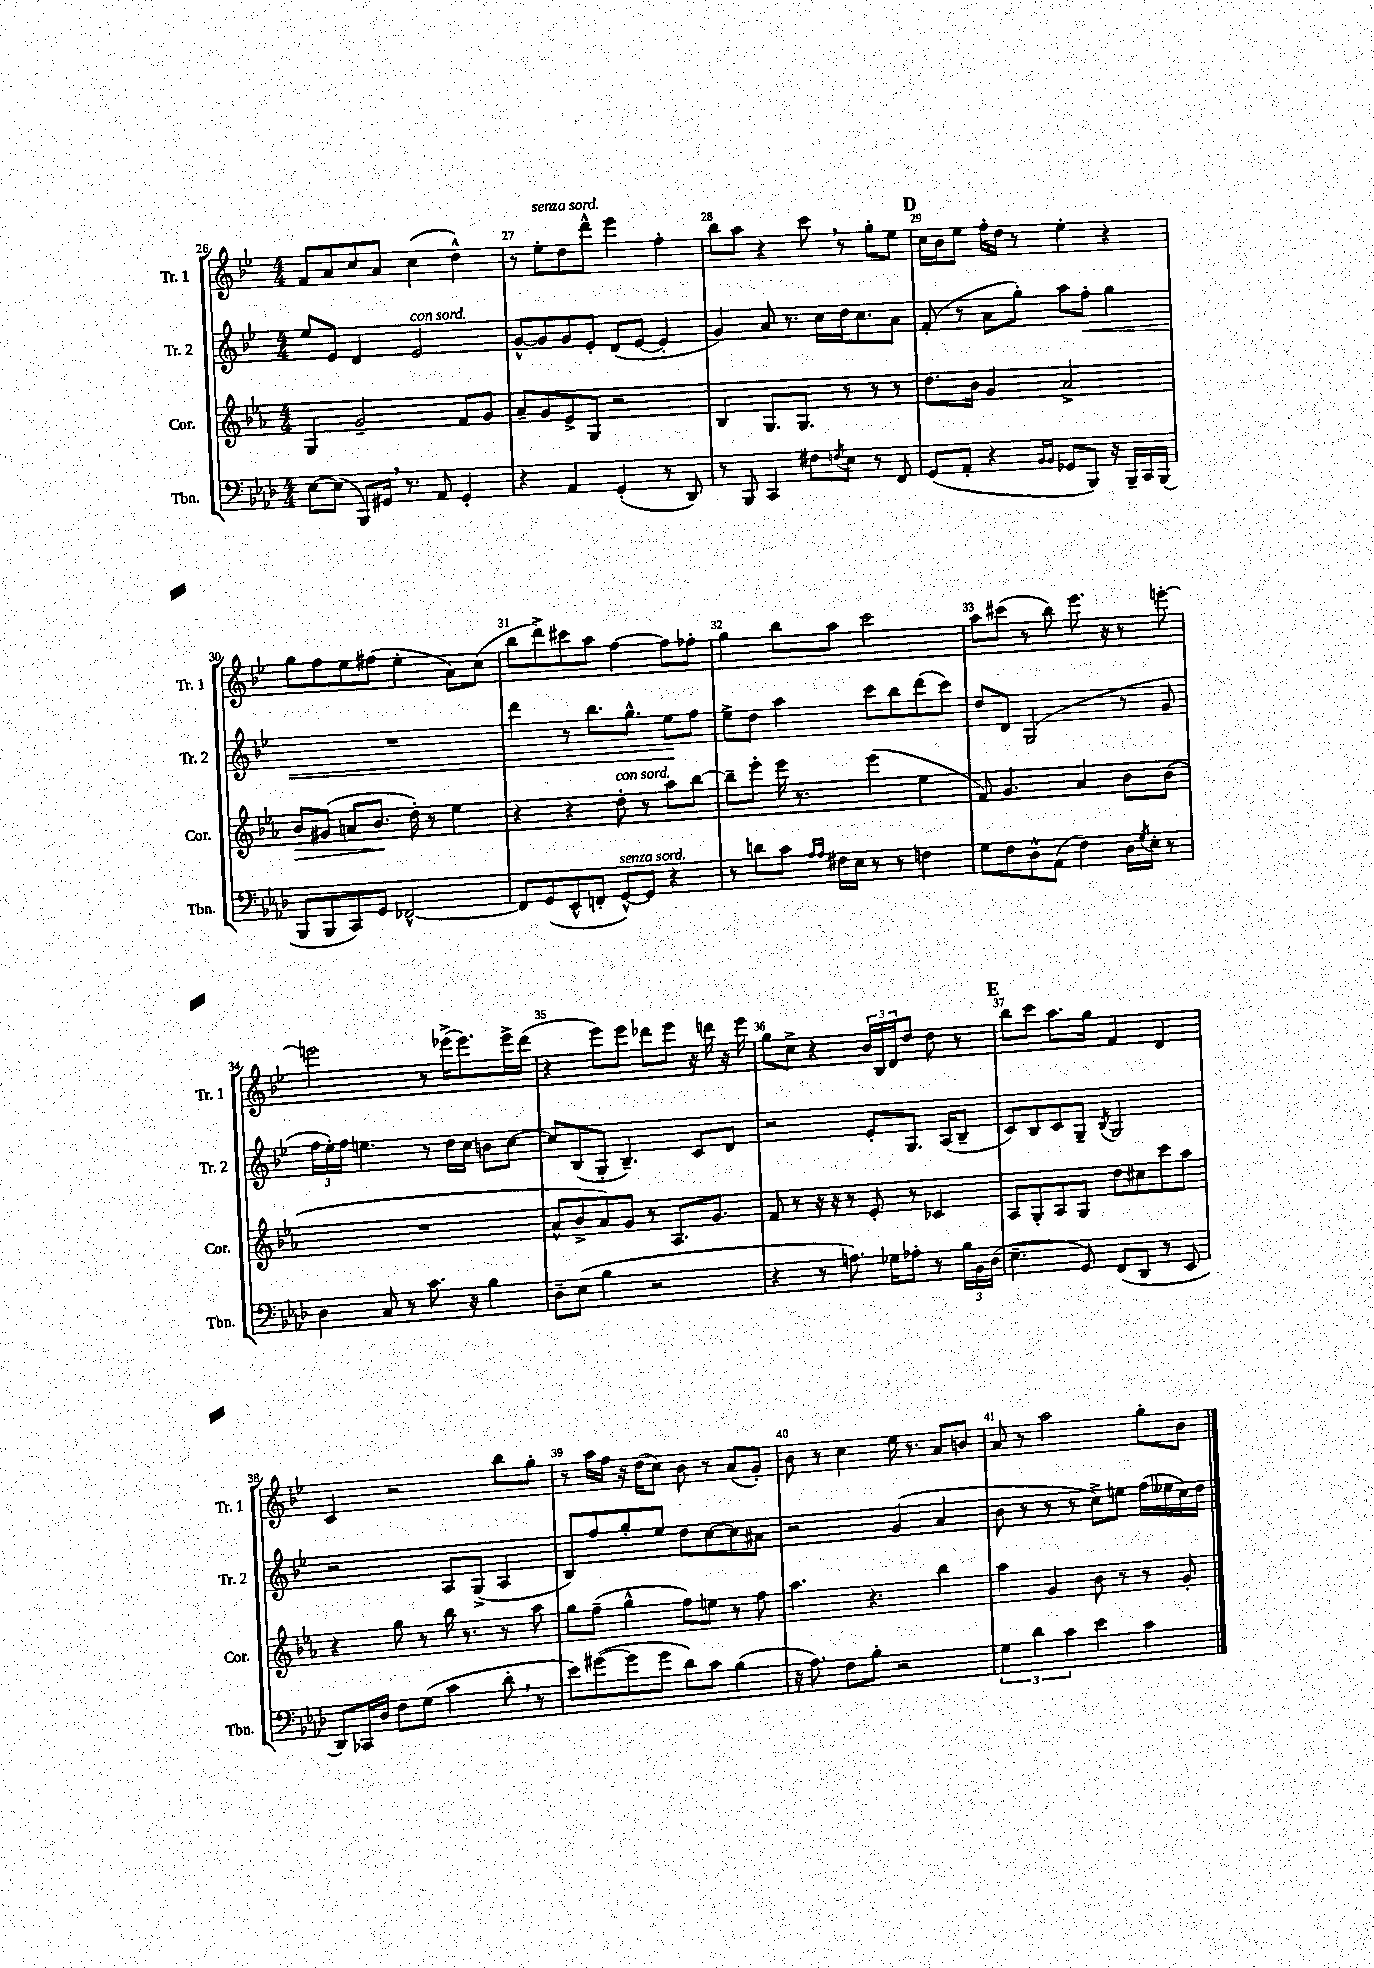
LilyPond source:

<<
\new StaffGroup <<
\new Staff = "s0" \with { instrumentName = "Tr. 1" shortInstrumentName = "Tr. 1" } {
    \clef treble \key bes \major \numericTimeSignature \time 4/4
    f'8 a'8 c''8 a'8 c''4( d''4-^) |
    r8 ees''8-.^\markup { \italic "senza sord." } d''8 d'''8-^ ees'''4 f''4-. |
    bes''8 a''8 r4 c'''8 \breathe r8 g''8-. ees''8 |
    \mark \markup { \bold "D" } c''16 bes'16 ees''8 f''16-. d''16 r8 ees''4-. r4 |
    g''8 f''8 ees''8 fis''8( ees''4-. a'8) c''8( |
    bes''8 d'''8->) cis'''8 a''8 f''4~ f''8 fes''8-. |
    g''4 bes''8 a''8 c'''2 |
    a''8 cis'''8( r8 bes''8) ees'''8. r16 r8 e'''8~-. |
    e'''2 r8 ees'''16->( ees'''8.) ees'''16-> d'''16( |
    r4 ees'''8) ees'''8 des'''8 ees'''8 r16 d'''16 r16 ees'''16 |
    g''8 c''8-> r4 \tuplet 3/2 { bes'16 bes16 d'16 } d''8 d''8 r8 |
    \mark \markup { \bold "E" } bes''8 c'''8 a''8. g''16 f'4 d'4 |
    c'4 r2 bes''8 g''8-. |
    r8 a''16 f''16 r16 d''16( c''8) bes'8 r8 a'8( g'8-.) |
    bes'8 r8 c''4 ees''16 r8. a'8 b'8 |
    a'8 r8 a''2 g''8-. bes'8 \bar "|." |
}
\new Staff = "s1" \with { instrumentName = "Tr. 2" shortInstrumentName = "Tr. 2" } {
    \clef treble \key bes \major \numericTimeSignature \time 4/4
    ees''8 ees'8 d'4 ees'2^\markup { \italic "con sord." } |
    g'8~-^ g'8 g'8 ees'8-. d'8( ees'8~ ees'4-. |
    g'4) a'8 r8. c''16 d''16 c''8. a'8 |
    \mark \markup { \bold "D" } f'8-.( r8 a'8 g''8-.) a''8 f''8-.\< g''4 |
    R1 |
    d'''4 r8 bes''8. g''8.-^ ees''8\! f''8 |
    ees''8-> d''8 a''4 c'''8 bes''8 d'''8( c'''8) |
    d''8 d'8 g2( r8 g'8 |
    \tuplet 3/2 { f''16 ees''16-.) f''16 } e''4. r8 d''16 c''16 b'8 c''8~ |
    c''8 bes8( g8-. bes4.--) c'8 d'8 |
    r2 ees'8-. g8. a16( bes8-- |
    \mark \markup { \bold "E" } c'8) bes8 c'8 g8-- \acciaccatura { bes8 } g2 |
    r2 a8 g8->( a4 |
    bes8) f''8 g''8-. ees''8 d''8 c''8~ c''8 ais'8 |
    r2 g'4( a'4 |
    bes'8 r8 r8 r8 c''8->) e''8 f''16( eeses''16 c''16) d''16 \bar "|." |
}
\new Staff = "s2" \with { instrumentName = "Cor." shortInstrumentName = "Cor." } {
    \clef treble \key ees \major \numericTimeSignature \time 4/4
    g4 g'2-- f'8 g'8 |
    aes'8-- g'8 ees'8-> g8 r2 |
    bes4 g8. g8. r8 r8 r8 |
    \mark \markup { \bold "D" } d''8. bes'16 g'4 aes'2-> |
    bes'8\> gis'8( a'8 bes'8.\! d''16-.) r8 ees''4 |
    r4 r4 d''8-.^\markup { \italic "con sord." } r8 aes''8 bes''8~ |
    bes''8-- ees'''8-. ees'''16 r8. ees'''4( ees''4 |
    f'8) g'4. aes'4 bes'8 bes'8( |
    R1 |
    aes'8-^ bes'8-> aes'8) g'8 r8 aes8. g'8. |
    f'8 r8 r16 r16 r8 ees'8-. r8 ces'4 |
    \mark \markup { \bold "E" } aes8 g8-. aes8 g8 d''8 cis''8 c'''8 aes''8 |
    r4 g''8 r8 bes''16 r8. r8 aes''8 |
    g''8 f''8--( g''4-^ f''8) e''8 r8 f''8 |
    aes''4. r4. bes''4 |
    aes''4 g'4 bes'8 r8 r8 g'8-. \bar "|." |
}
\new Staff = "s3" \with { instrumentName = "Tbn." shortInstrumentName = "Tbn." } {
    \clef bass \key aes \major \numericTimeSignature \time 4/4
    ees8~ ees8( bes,,8) gis,16 \breathe r8. aes,8 gis,4-. |
    r4 aes,4 g,4-.( r8 des,8) |
    r8 bes,,8 c,4 fis8 \acciaccatura { f8 } ees8 r8 f,8 |
    \mark \markup { \bold "D" } g,8( aes,8-. r4 \grace { bes,16 bes,16 } ges,8 bes,,8) r16 bes,,16-- c,16 bes,,16( |
    bes,,8 bes,,8 c,8) g,8 fes,2~-^ |
    fes,8 g,8( ees,8-^ f,8-. g,8~-^^\markup { \italic "senza sord." }) g,8 r4 |
    r8 d'8 c'8 \grace { aes16 aes16 } fis16 ees16 r8 r8 f4 |
    g8 f8 des8-^ aes,8( f4) des16 \acciaccatura { g8 } ees16-. r8 |
    des4 c8 r8 c'8. r16 bes4 |
    des8-- ees8( bes4 r2 |
    r4 r8 a8.) ges16 aes8-. r8 \tuplet 3/2 { bes16 bes,16 des16( } |
    \mark \markup { \bold "E" } ees4.-- g,8) f,8( des,8 r8 ees,8 |
    des,8) ces,16 des16 f8 g8( c'4 des'8-. \breathe r8 |
    ees'8) gis'8~( gis'8 gis'8 des'8) c'8 bes4( |
    r16 aes8.) f8 bes8-. r2 |
    \tuplet 3/2 { g4 des'4 c'4 } ees'4 c'4 \bar "|." |
}
>>
>>
\layout { \context { \Score currentBarNumber = #26 \override BarNumber.break-visibility = ##(#f #t #t) barNumberVisibility = #all-bar-numbers-visible } }
